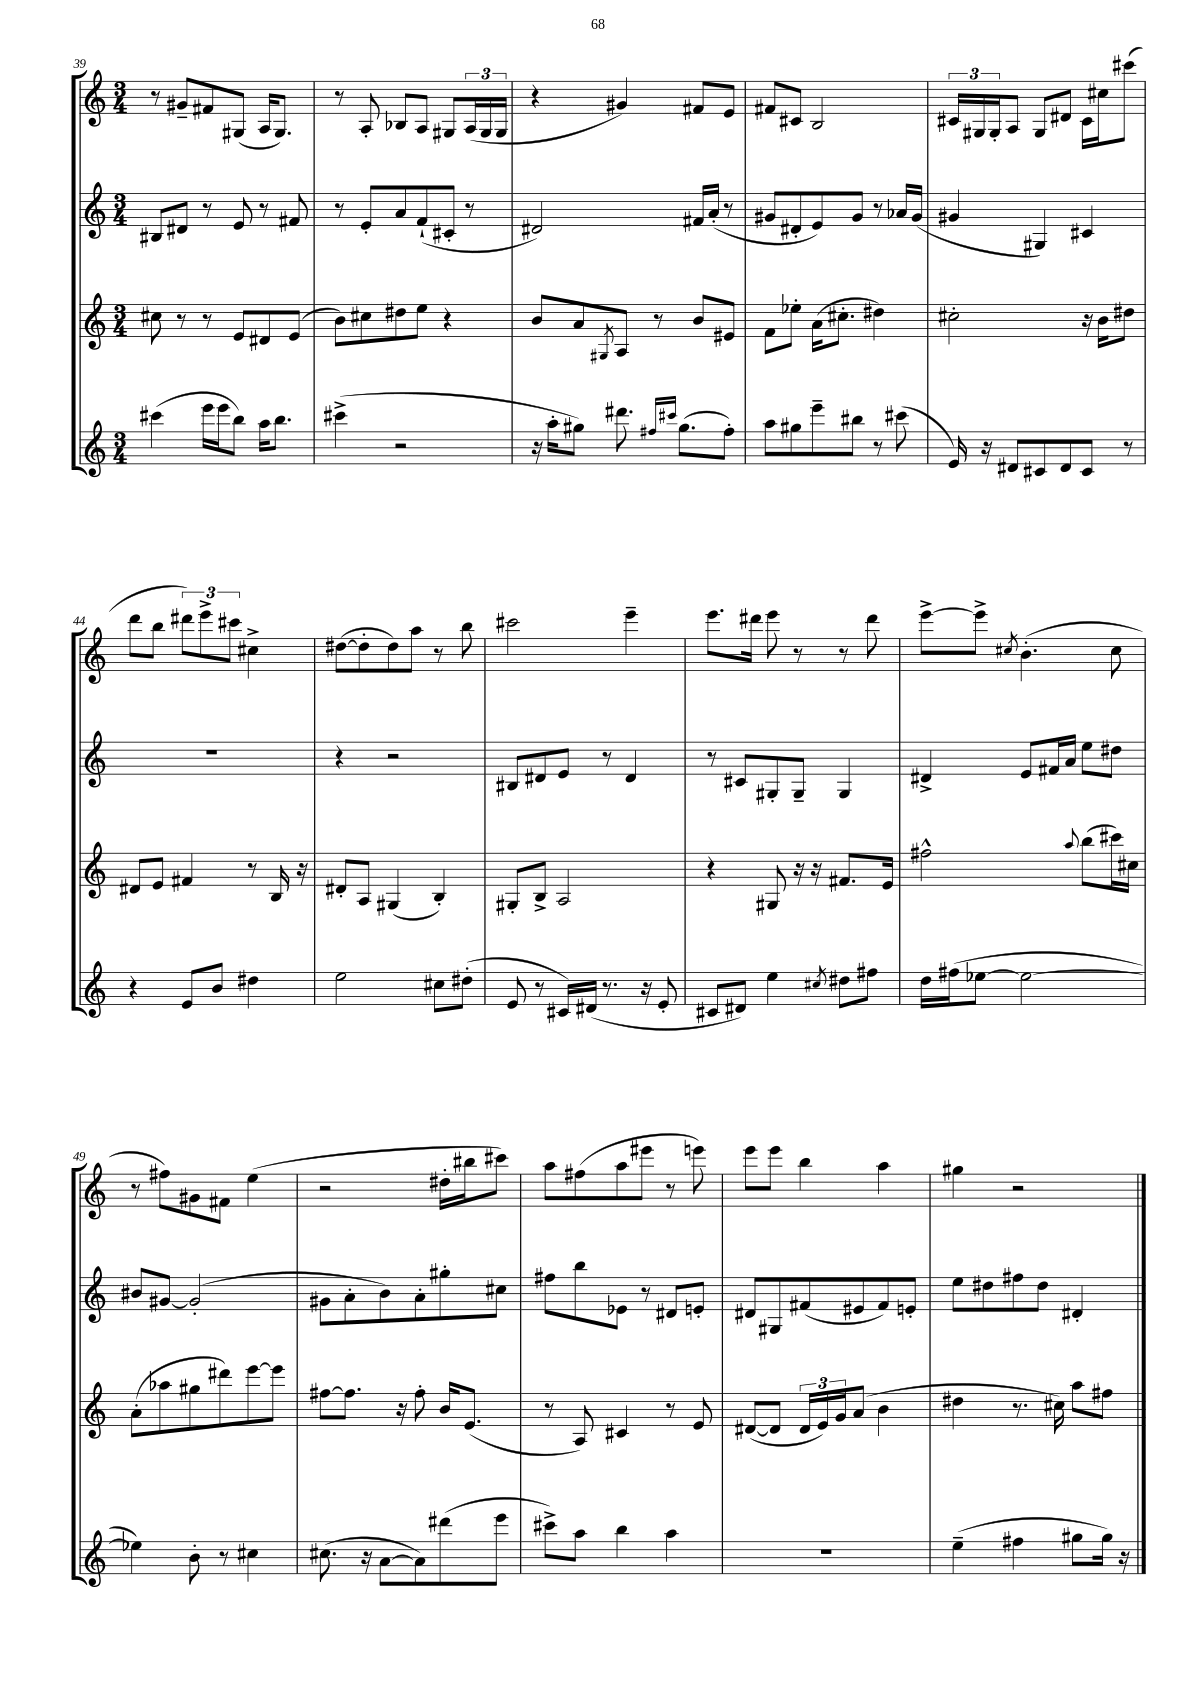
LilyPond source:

<<
\new StaffGroup <<
\new Staff = "s0" {
    \clef treble \key c \major \numericTimeSignature \time 3/4
    r8 gis'8-- fis'8 gis8( a16 gis8.) |
    r8 a8-. bes8 a8 gis8 \tuplet 3/2 { a16( gis16 gis16 } |
    r4 gis'4) fis'8 e'8 |
    fis'8 cis'8 b2 |
    \tuplet 3/2 { cis'16 gis16 gis16-. } a8 gis8 dis'8 cis'16 cis''16 cis'''8( |
    d'''8 b''8 \tuplet 3/2 { dis'''8) e'''8-> cis'''8 } cis''4-> |
    dis''8~( dis''8-. dis''8) a''8 r8 b''8 |
    cis'''2 e'''4-- |
    e'''8. dis'''16 e'''8 r8 r8 dis'''8 |
    e'''8~-> e'''8-> \acciaccatura { cis''8 } b'4.-.( cis''8 |
    r8 fis''8) gis'8 fis'8 e''4( |
    r2 dis''16-. bis''16 cis'''8) |
    a''8 fis''8( a''8 eis'''8 r8 e'''8) |
    e'''8 e'''8 b''4 a''4 |
    gis''4 r2 \bar "|." |
}
\new Staff = "s1" {
    \clef treble \key c \major \numericTimeSignature \time 3/4
    bis8 dis'8 r8 e'8 r8 fis'8 |
    r8 e'8-. a'8 f'8-!( cis'8-. r8 |
    dis'2) fis'16 a'16-.( r8 |
    gis'8 dis'8-. e'8) gis'8 r8 aes'16 gis'16( |
    gis'4 gis4) cis'4 |
    R2. |
    r4 r2 |
    bis8 dis'8 e'8 r8 dis'4 |
    r8 cis'8 gis8-. gis8-- gis4 |
    dis'4-> e'8 fis'16 a'16 e''8 dis''8 |
    bis'8 gis'8~ gis'2-.( |
    gis'8 a'8-. b'8) a'8-. gis''8-. cis''8 |
    fis''8 b''8 ees'8 r8 dis'8 e'8-. |
    dis'8 gis8 fis'8( eis'8 fis'8) e'8-. |
    e''8 dis''8 fis''8 dis''8 dis'4-. \bar "|." |
}
\new Staff = "s2" {
    \clef treble \key c \major \numericTimeSignature \time 3/4
    cis''8 r8 r8 e'8 dis'8 e'8( |
    b'8) cis''8 dis''8 e''8 r4 |
    b'8 a'8 \acciaccatura { gis8 } a8 r8 b'8 eis'8 |
    f'8 ees''8-. a'16( cis''8.-. dis''4) |
    cis''2-. r16 b'16 dis''8 |
    dis'8 e'8 fis'4 r8 b16 r16 |
    dis'8-. a8 gis4( b4-.) |
    gis8-. b8-> a2 |
    r4 gis8 r16 r16 fis'8. e'16 |
    fis''2-^ \appoggiatura { a''8 } b''8( cis'''16) cis''16 |
    a'8-.( aes''8 gis''8 dis'''8) e'''8~ e'''8 |
    fis''8~ fis''8. r16 fis''8-. b'16 e'8.( |
    r8 a8) cis'4 r8 e'8 |
    dis'8~( dis'8 \tuplet 3/2 { dis'16 e'16) g'16 } a'8( b'4 |
    dis''4 r8. cis''16) a''8 fis''8 \bar "|." |
}
\new Staff = "s3" {
    \clef treble \key c \major \numericTimeSignature \time 3/4
    cis'''4( e'''16 e'''16 b''8) a''16 b''8. |
    cis'''4->( r2 |
    r16 a''16-. gis''8) dis'''8. \grace { fis''16 cis'''16 } gis''8.( fis''8-.) |
    a''8 gis''8 e'''8-- bis''8 r8 cis'''8( |
    e'16) r16 dis'8 cis'8 dis'8 cis'8 r8 |
    r4 e'8 b'8 dis''4 |
    e''2 cis''8 dis''8-.( |
    e'8 r8 cis'16) dis'16( r8. r16 e'8-. |
    cis'8 dis'8) e''4 \acciaccatura { cis''8 } dis''8 fis''8 |
    d''16 fis''16( ees''8~ ees''2~ |
    ees''4) b'8-. r8 cis''4 |
    cis''8.( r16 a'8~ a'8) dis'''8( e'''8 |
    cis'''8->) a''8 b''4 a''4 |
    R2. |
    e''4--( fis''4 gis''8 gis''16) r16 \bar "|." |
}
>>
>>
\layout { \context { \Score currentBarNumber = #39 } }
